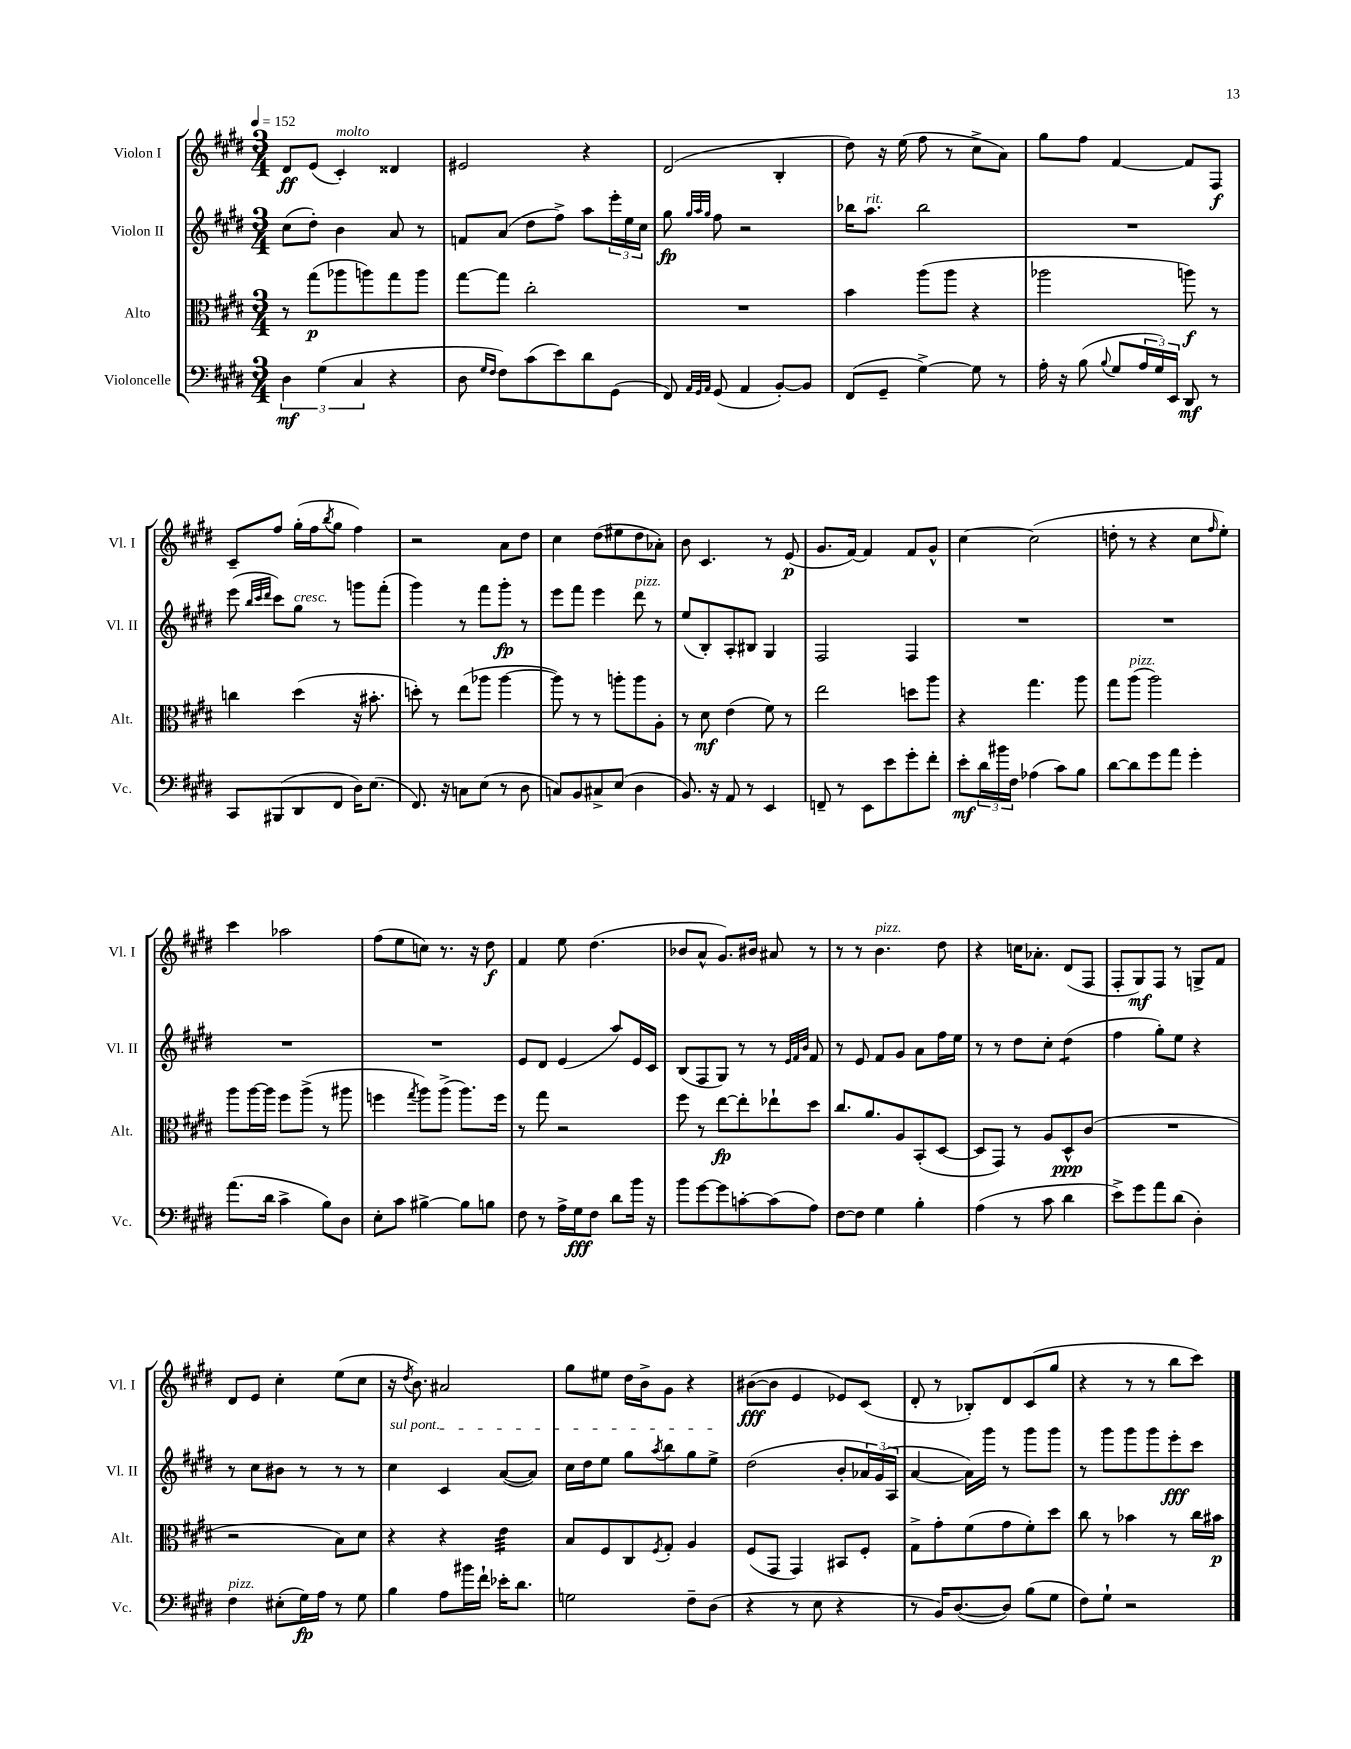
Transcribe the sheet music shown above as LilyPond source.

<<
\new StaffGroup <<
\new Staff = "s0" \with { instrumentName = "Violon I" shortInstrumentName = "Vl. I" } {
    \clef treble \key e \major \numericTimeSignature \time 3/4 \tempo 4 = 152
    dis'8\ff e'8( cis'4-.^\markup { \italic "molto" }) disis'4 |
    eis'2 r4 |
    dis'2( b4-. |
    dis''8) r16 e''16( fis''8 r8 cis''8-> a'8) |
    gis''8 fis''8 fis'4~ fis'8 fis8\f |
    cis'8-- fis''8 gis''16-.( fis''16 \acciaccatura { b''8 } gis''8 fis''4) |
    r2 a'8 dis''8 |
    cis''4 dis''8( eis''8 dis''8 aes'8-.) |
    b'8 cis'4. r8 e'8\p( |
    gis'8. fis'16~) fis'4 fis'8 gis'8-^ |
    cis''4~ cis''2( |
    d''8-. r8 r4 cis''8 \grace { fis''16 } e''8-.) |
    cis'''4 aes''2 |
    fis''8( e''8 c''8) r8. r16 dis''8\f |
    fis'4 e''8 dis''4.( |
    bes'8 a'8-^ gis'8.) bis'16 ais'8 r8 |
    r8 r8 b'4.^\markup { \italic "pizz." } dis''8 |
    r4 c''16 aes'8.-. dis'8( fis8 |
    fis8-. gis8\mf) fis8 r8 g8-> fis'8 |
    dis'8 e'8 cis''4-. e''8( cis''8 |
    r16 \acciaccatura { dis''8 } b'8.) ais'2 |
    gis''8 eis''8 dis''16 b'16-> gis'8 r4 |
    bis'8~\fff( bis'8 e'4 ees'8) cis'8( |
    dis'8-. r8 bes8-.) dis'8 cis'8( gis''8 |
    r4 r8 r8 b''8 cis'''8) \bar "|." |
}
\new Staff = "s1" \with { instrumentName = "Violon II" shortInstrumentName = "Vl. II" } {
    \clef treble \key e \major \numericTimeSignature \time 3/4
    cis''8( dis''8-.) b'4 a'8 r8 |
    f'8 a'8( dis''8 fis''8->) a''8 \tuplet 3/2 { e'''16-. e''16 cis''16 } |
    gis''8\fp \grace { gis''32 a''32 gis''32 } fis''8 r2 |
    bes''16 a''8.^\markup { \italic "rit." } bes''2 |
    R2. |
    e'''8( \grace { b''32 cis'''32 dis'''32 } cis'''8) gis''8^\markup { \italic "cresc." } r8 g'''8 fis'''8-.( |
    gis'''4) r8 fis'''8 gis'''8-.\fp r8 |
    e'''8 fis'''8 e'''4 dis'''8^\markup { \italic "pizz." } r8 |
    e''8( b8-.) a8-. bis8 gis4 |
    fis2 fis4 |
    R2. |
    R2. |
    R2. |
    R2. |
    e'8 dis'8 e'4( a''8) e'16 cis'16 |
    b8( fis8 gis8) r8 r8 \grace { e'32 fis'32 b'32 } fis'8 |
    r8 e'8 fis'8 gis'8 a'8 fis''16 e''16 |
    r8 r8 dis''8 cis''8-. dis''4:8( |
    fis''4 gis''8-.) e''8 r4 |
    r8 cis''8 bis'8 r8 r8 r8 |
    \once \override TextSpanner.bound-details.left.text = \markup { \italic "sul pont." } cis''4\startTextSpan cis'4 a'8~( a'8) |
    cis''16 dis''16 e''8 gis''8 \acciaccatura { a''8 } b''8 gis''8 e''8->\stopTextSpan |
    dis''2( b'8-. \tuplet 3/2 { aes'16) gis'16( a16 } |
    a'4~ a'16) gis'''16 r8 gis'''8 gis'''8 |
    r8 gis'''8 gis'''8 gis'''8 e'''8-.\fff cis'''8 \bar "|." |
}
\new Staff = "s2" \with { instrumentName = "Alto" shortInstrumentName = "Alt." } {
    \clef alto \key e \major \numericTimeSignature \time 3/4
    r8 gis''8\p( aes''8 a''8) gis''8 a''8 |
    gis''8~ gis''8 cis''2-. |
    R2. |
    b'4 a''8( a''8 r4 |
    aes''2 a''8\f) r8 |
    c''4 dis''4( r16 bis'8.-. |
    d''8-.) r8 e''8( aes''8 aes''4~ |
    aes''8) r8 r8 a''8-. a''8 a8-. |
    r8 dis'8\mf e'4( fis'8) r8 |
    e''2 d''8 a''8 |
    r4 gis''4. a''8 |
    gis''8 a''8^\markup { \italic "pizz." }( a''2) |
    a''8 a''16~ a''16 fis''8 a''8->( r8 ais''8 |
    f''4 \acciaccatura { gis''8 } a''8) a''8->( a''8.) f''16 |
    r8 gis''8 r2 |
    fis''8 r8 e''8~\fp e''8-. ees''8-! dis''8 |
    cis''8. a'8. a8 b,8-.( dis8~ |
    dis8 gis,8) r8 a8 dis8-^\ppp cis'8( |
    R2. |
    r2 b8) dis'8 |
    r4 r4 e'4:32 |
    b8 fis8 cis8 \acciaccatura { fis8 } gis8-. a4 |
    fis8( gis,8 gis,4) bis,8 fis8-. |
    gis8-> gis'8-. fis'8( gis'8 fis'8-.) dis''8 |
    cis''8 r8 bes'4 r8 cis''16 bis'16\p \bar "|." |
}
\new Staff = "s3" \with { instrumentName = "Violoncelle" shortInstrumentName = "Vc." } {
    \clef bass \key e \major \numericTimeSignature \time 3/4
    \tuplet 3/2 { dis4\mf gis4( cis4 } r4 |
    dis8 \grace { gis16 fis16 } fis8) cis'8( e'8) dis'8 gis,8( |
    fis,8) \grace { a,32 gis,32 a,32 } gis,8( a,4 b,8~-.) b,8 |
    fis,8( gis,8-- gis4~->) gis8 r8 |
    a16-. r16 b8( \appoggiatura { b8 } gis8 \tuplet 3/2 { a16 gis16) e,16 } dis,8\mf r8 |
    cis,8 bis,,8( dis,8 fis,8 dis16) e8.( |
    fis,8.) r16 c8 e8( r8 dis8 |
    c8) b,8 cis8-> e8( dis4 |
    b,8.) r16 a,8 r8 e,4 |
    f,8-- r8 e,8 e'8 gis'8-. fis'8-. |
    e'8-.\mf \tuplet 3/2 { dis'16 bis'16 fis16 } aes4( cis'8) b8 |
    dis'8~ dis'8 gis'8 a'8 gis'4-. |
    a'8.( dis'16 cis'4-> b8) dis8 |
    e8-. cis'8 bis4~-> bis8 b8 |
    fis8 r8 a16-> gis16\fff fis8 dis'8 b'16 r16 |
    b'8 gis'8~ gis'8 c'8~-. c'8( a8) |
    fis8~ fis8 gis4 b4-. |
    a4( r8 cis'8 dis'4 |
    e'8->) gis'8 a'8 dis'8( dis4-.) |
    fis4^\markup { \italic "pizz." } eis8-.( gis16\fp) a16 r8 gis8 |
    b4 a8 bis'16 fis'16-! ees'16-. dis'8. |
    g2 fis8-- dis8( |
    r4 r8 e8 r4 |
    r8 b,16) dis8.~( dis8) b8( gis8 |
    fis8) gis8-! r2 \bar "|." |
}
>>
>>
\layout { \context { \Score \remove "Bar_number_engraver" } }
